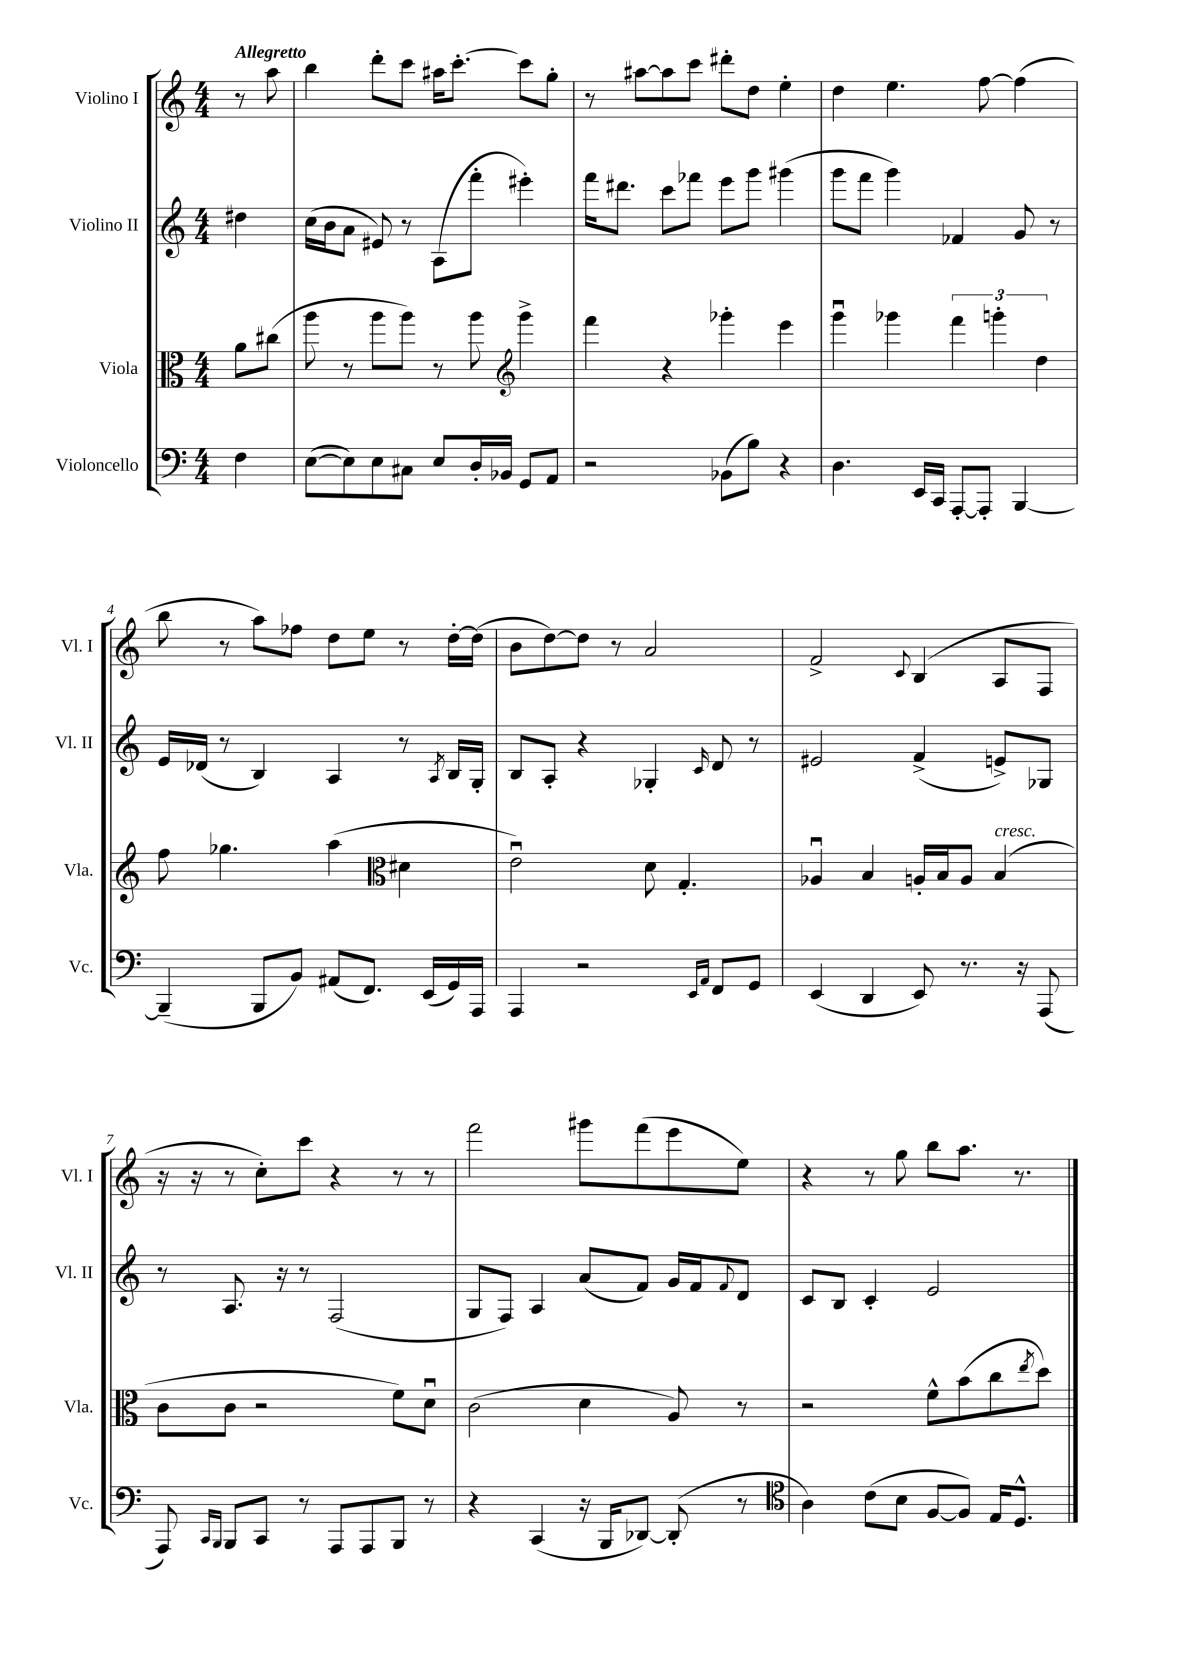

**kern	**kern	**kern	**kern
*part4	*part3	*part2	*part1
*staff4	*staff3	*staff2	*staff1
*I"Violoncello	*I"Viola	*I"Violino II	*I"Violino I
*I'Vc.	*I'Vla.	*I'Vl. II	*I'Vl. I
*clefF4	*clefC3	*clefG2	*clefG2
*k[]	*k[]	*k[]	*k[]
*M4/4	*M4/4	*M4/4	*M4/4
=	=	=	=
!	!	!	!LO:TX:a:B:t=Allegretto
4F\	8a\L	4dd#X\	8r
.	(8cc#X\J	.	8aa\
=1	=1	=1	=1
([8E\L	8aa\	(16cc\LL	4bb\
.	.	16b\J	.
8E\])	8r	8a\J	.
8E\	8aa\L	8e#X/)	8ddd'\L
8C#X\J	8aa\J)	8r	8ccc\J
8E/L	8r	(8A\L	16aa#X\KL
.	.	.	[8.ccc'\J
16D'/L	8aa\	8fff'\J	.
16BB-X/JJ	.	.	.
*	*clefG2	*	*
8GG/L	4ggg^\	4eee#X'\)	8ccc\L]
8AA/J	.	.	8gg'\J
=2	=2	=2	=2
2r	4fff\	16fff\KL	8r
.	.	8.ddd#X\J	.
.	.	.	[8aa#X\L
.	4r	8ccc\L	8aa#\]
.	.	8fff-X\J	8ccc\J
(8BB-X\L	4ggg-X'\	8eee\L	8ddd#X'\L
8B\J)	.	8ggg\J	8dd\J
4r	4eee\	(4ggg#X\	4ee'\
=3	=3	=3	=3
4.D\	4gggu\	8ggg\L	4dd\
.	.	8fff\J	.
.	4ggg-X\	4ggg\)	4.ee\
16EE/LL	.	.	.
16CC/JJ	.	.	.
[8AAA'/L	6fff\	4f-X/	.
8AAA'/J]	.	.	[8ff\
.	6gggn'\	.	.
[4BBB/	.	8g/	(4ff\]
.	6dd\	.	.
.	.	8r	.
!!LO:LB:g=z
=4	=4	=4	=4
(4BBB~/]	8ff\	16e/LL	8bb\
.	.	(16d-X/JJ	.
.	4.gg-X\	8r	8r
8BBB/L	.	4B/)	8aa\L)
8BB/J)	.	.	8ff-X\J
(8AA#X/L	(4aa\	4A/	8dd\L
8.FF/J)	.	.	8ee\J
*	*clefC3	*	*
.	4d#X\	8r	8r
(16EE/LL	.	.	.
.	.	8qA/	.
16GG/)	.	16B/LL	[16dd'\LL
16AAA/JJ	.	16G'/JJ	(16dd\JJ]
=5	=5	=5	=5
4AAA/	2eu\)	8B/L	8b\L
.	.	8A'/J	[8dd\)
2r	.	4r	8dd\J]
.	.	.	8r
.	8d\	4G-X'/	2a/
.	4.G'/	.	.
16qqEE/LL	.	.	.
16qqAA/JJ	.	16qqc/	.
8FF/L	.	8d/	.
8GG/J	.	8r	.
=6	=6	=6	=6
(4EE/	4A-Xu/	2e#X/	2f^/
4DD/	4B/	.	.
.	.	.	8qqc/
8EE/)	16An'/LL	(4f^/	(4B/
.	16B/J	.	.
8.r	8A/J	.	.
!	!LO:TX:a:i:t=cresc.	!	!
.	(4B/	8en^/L)	8A/L
16r	.	.	.
(8AAA/	.	8G-X/J	8F/J
!!LO:LB:g=z
=7	=7	=7	=7
8AAA/)	8c\L	8r	16r
.	.	.	16r
16qqCC/LL	.	.	.
16qqBBB/JJ	.	.	.
8BBB/L	8c\J	8.A/	8r
8CC/J	2r	.	8cc'\L)
.	.	16r	.
8r	.	8r	8ccc\J
8AAA/L	.	(2F/	4r
8AAA/	.	.	.
8BBB/J	8f\L)	.	8r
8r	8du\J	.	8r
=8	=8	=8	=8
4r	(2c\	8G/L	2fff\
.	.	8F/J)	.
(4CC/	.	4A/	.
16r	4d\	(8a/L	8ggg#X\L
16BBB/KL	.	.	.
[8DD-X/J)	.	8f/J)	(8fff\
(8DD-'/]	8A/)	16g/LL	8eee\
.	.	16f/J	.
.	.	8qqf/	.
8r	8r	8d/J	8ee\J)
=9	=9	=9	=9
*clefC4	*	*	*
4A\)	2r	8c/L	4r
.	.	8B/J	.
(8c\L	.	4c'/	8r
8B\J	.	.	8gg\
[8F/L	8f^^\L	2e/	8bb\L
8F/J])	(8b\	.	8.aa\J
16E/KL	8cc\	.	.
8.D^^/J	.	.	8.r
.	8qee/	.	.
.	8dd\J)	.	.
==	==	==	==
*-	*-	*-	*-
